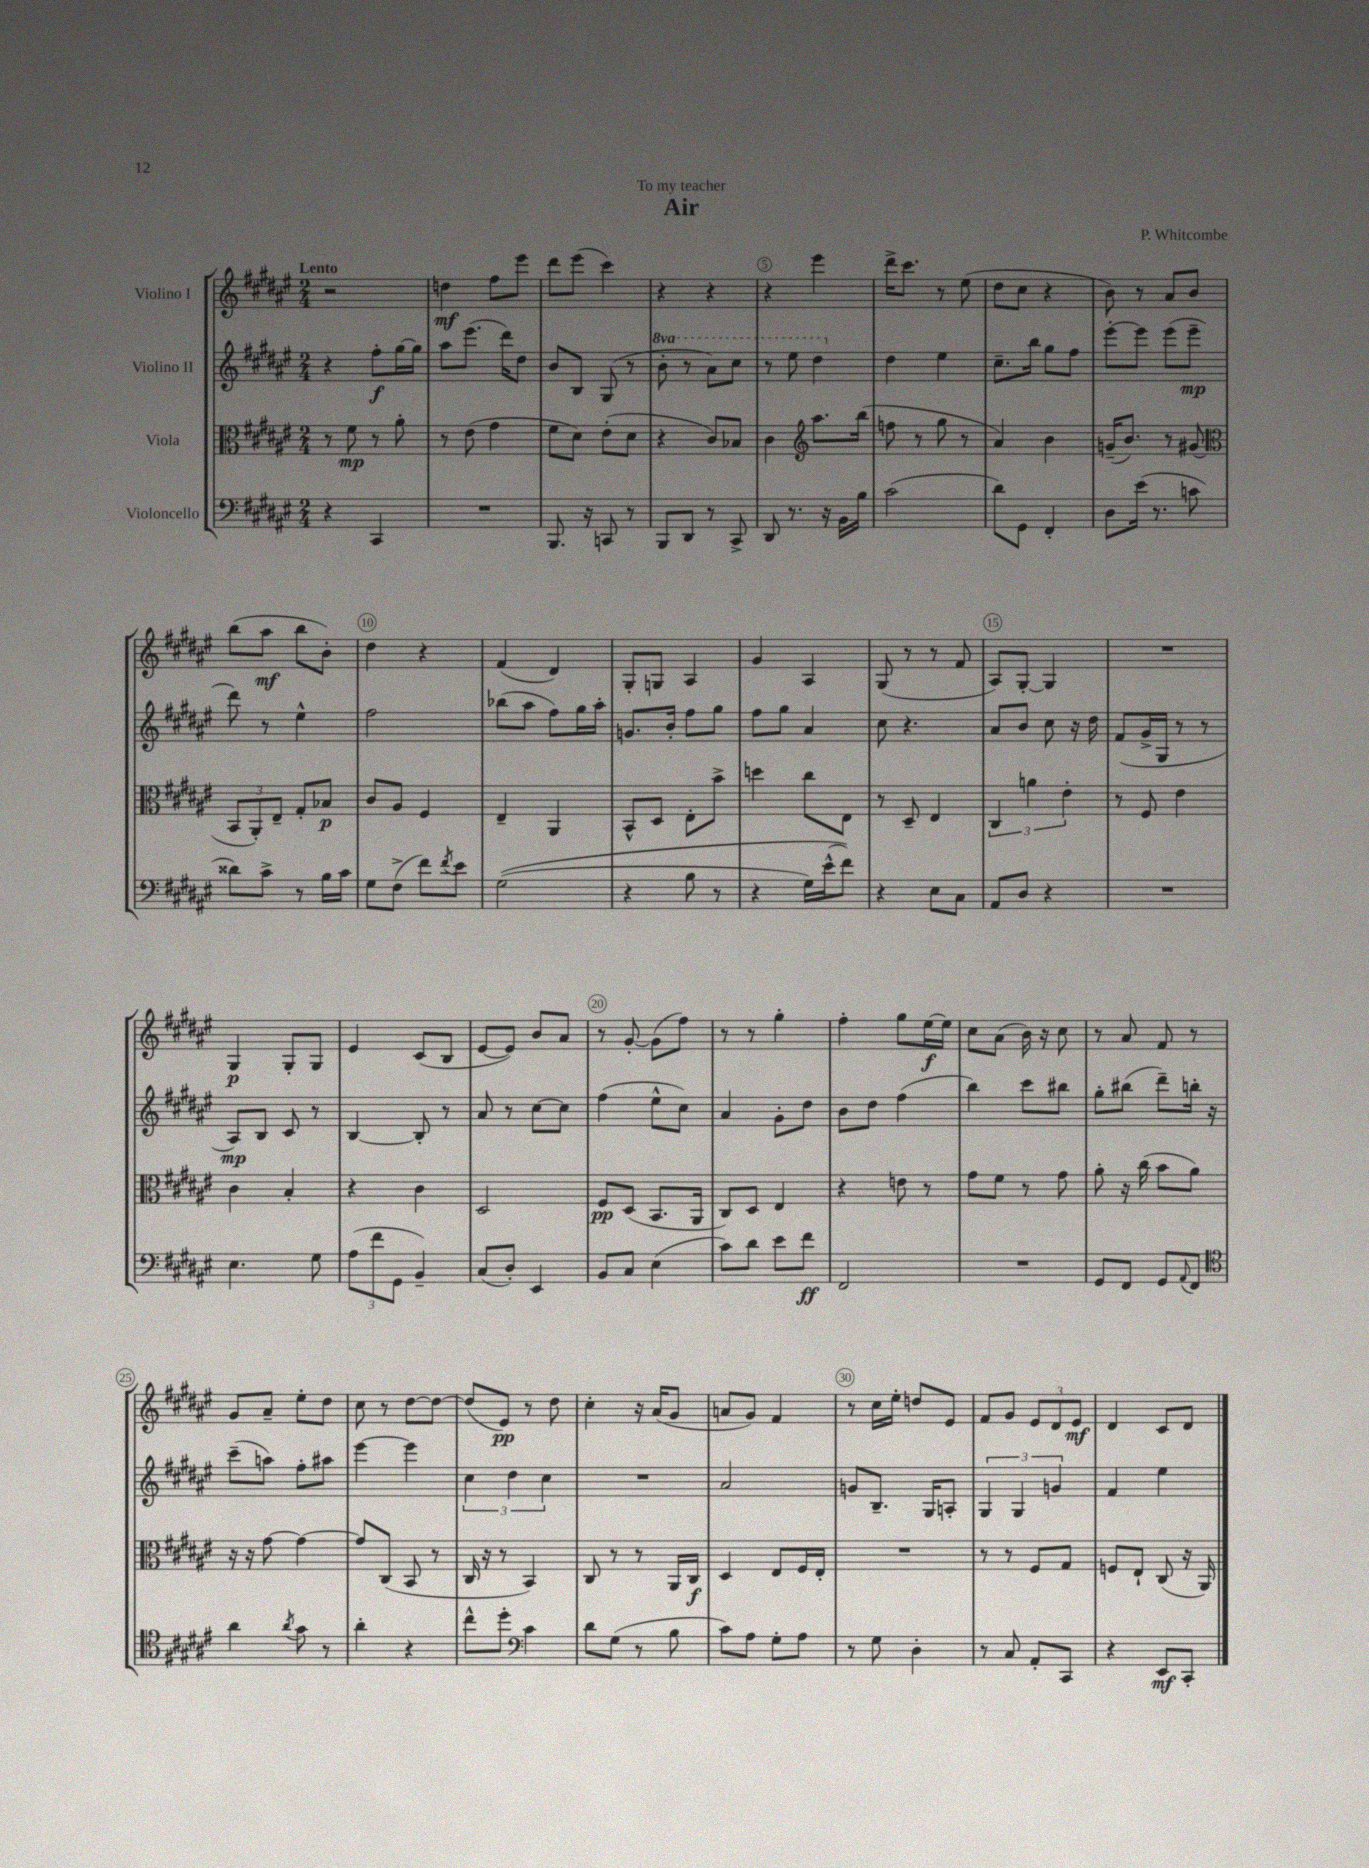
\header { title = "Air" composer = "P. Whitcombe" dedication = "To my teacher" }
<<
\new StaffGroup <<
\new Staff = "s0" \with { instrumentName = "Violino I" } {
    \clef treble \key fis \major \numericTimeSignature \time 2/4 \tempo "Lento"
    r2 |
    d''4\mf fis''8 eis'''8 |
    dis'''8 eis'''8( cis'''4) |
    r4 r4 |
    r4 eis'''4 |
    dis'''16-> cis'''8. r8 eis''8( |
    dis''8 cis''8 r4 |
    b'8) r8 ais'8 b'8 |
    b''8( ais''8\mf b''8 b'8-.) |
    dis''4 r4 |
    fis'4( dis'4) |
    gis8-. g8 ais4 |
    gis'4 ais4 |
    gis8( r8 r8 fis'8 |
    ais8) gis8~-. gis4 |
    R2 |
    gis4\p gis8-. gis8 |
    eis'4 cis'8( b8 |
    eis'8~ eis'8) b'8 ais'8 |
    r8 gis'8~-. gis'8( fis''8) |
    r8 r8 gis''4-. |
    fis''4-. gis''8 eis''16~\f eis''16 |
    cis''8 ais'8( b'16) r16 cis''8 |
    r8 ais'8 fis'8 r8 |
    gis'8 ais'8-- eis''8-. dis''8 |
    cis''8 r8 dis''8~ dis''8~ |
    dis''8( eis'8\pp) r8 dis''8 |
    cis''4-. r16 ais'16( gis'8 |
    a'8 gis'8) fis'4 |
    r8 cis''16 eis''16-. d''8 eis'8 |
    fis'8 gis'8 \tuplet 3/2 { eis'8 dis'8 eis'8\mf } |
    dis'4 cis'8 dis'8 \bar "|." |
}
\new Staff = "s1" \with { instrumentName = "Violino II" } {
    \clef treble \key fis \major \numericTimeSignature \time 2/4 \set Staff.ottavationMarkups = #ottavation-simple-ordinals
    r4 fis''8-.\f gis''16~ gis''16 |
    ais''8 eis'''8.( dis'''16) dis''8 |
    b'8 b8 gis8( r8 |
    \ottava #1 b''8-. r8 ais''8) cis'''8 |
    r8 eis'''8 dis'''4 \ottava #0 |
    dis''4 eis''4 |
    cis''8.-- b''16 gis''8 fis''8 |
    eis'''8~-. eis'''8 eis'''8( eis'''8--\mp |
    dis'''8) r8 eis''4-^ |
    fis''2 |
    bes''8( ais''8 fis''8) gis''16 ais''16-. |
    g'8. b'16-. fis''8 gis''8 |
    fis''8 gis''8 ais'4 |
    cis''8 r4. |
    ais'8 b'8 cis''8 r16 dis''16 |
    fis'8( gis'16-> gis16 r8 r8 |
    ais8\mp) b8 cis'8 r8 |
    b4~ b8-. r8 |
    ais'8 r8 cis''8~ cis''8 |
    fis''4( eis''8-^ cis''8) |
    ais'4 gis'8-. dis''8 |
    b'8 dis''8 fis''4( |
    b''4) cis'''8 bis''8 |
    gis''8-. bis''8( dis'''8--) b''16-. r16 |
    cis'''8--( a''8) fis''8-. ais''8 |
    eis'''4~ eis'''4 |
    \tuplet 3/2 { cis''4 dis''4 cis''4 } |
    R2 |
    ais'2 |
    g'8 b8.-- gis16 a8-. |
    \tuplet 3/2 { gis4 gis4 g'4 } |
    fis'4 eis''4 \bar "|." |
}
\new Staff = "s2" \with { instrumentName = "Viola" } {
    \clef alto \key fis \major \numericTimeSignature \time 2/4
    r8 fis'8\mp r8 ais'8-. |
    r8 eis'8( gis'4 |
    fis'8 dis'8) eis'8-.( dis'8 |
    r4 cis'8) bes8 |
    cis'4 \clef treble ais''8. b''16( |
    f''8 r8 gis''8 r8 |
    ais'4) b'4 |
    g'16--( b'8.) r8 gis'8( |
    \clef alto \tuplet 3/2 { b,8 ais,8-.) eis8-- } gis8-. bes8\p |
    cis'8 ais8 fis4 |
    eis4-- ais,4 |
    b,8-^ dis8 eis8-. b'8-> |
    d''4 cis''8 eis8 |
    r8 dis8-- eis4 |
    \tuplet 3/2 { cis4 a'4 eis'4-. } |
    r8 fis8 eis'4 |
    cis'4 b4-. |
    r4 cis'4 |
    dis2 |
    fis8\pp dis8( b,8. ais,16 |
    cis8) dis8 eis4 |
    r4 e'8 r8 |
    gis'8 fis'8 r8 gis'8 |
    ais'8-. r16 cis''16( b'8 ais'8) |
    r16 r16 gis'8~ gis'4~ |
    gis'8 cis8( b,8 r8 |
    cis16 r16 r8 b,4) |
    cis8 r8 r8 ais,16 cis16\f |
    dis4 eis8 fis16 eis16-. |
    R2 |
    r8 r8 fis8 gis8 |
    f8 eis8-! cis8( r16 ais,16) \bar "|." |
}
\new Staff = "s3" \with { instrumentName = "Violoncello" } {
    \clef bass \key fis \major \numericTimeSignature \time 2/4
    r4 cis,4 |
    R2 |
    b,,8. r16 c,8 r8 |
    b,,8 dis,8 r8 cis,8-> |
    dis,8 r8. r16 b,16 b16 |
    cis'2( |
    dis'8) gis,8 fis,4-. |
    dis8 eis'16( r8. c'8 |
    disis'8) cis'8-> r8 b16 cis'16 |
    gis8 fis8->( fis'8) \acciaccatura { fis'8 } eis'8 |
    gis2(\( |
    r4 b8 r8 |
    r4 gis16) eis'16-^( fis'8)\) |
    r4 eis8 cis8 |
    ais,8 dis8 r4 |
    R2 |
    eis4. gis8 |
    \tuplet 3/2 { ais8( fis'8 gis,8 } b,4--) |
    cis8( dis8-.) eis,4 |
    b,8 cis8 eis4( |
    cis'8) dis'8 eis'8 fis'8\ff |
    fis,2 |
    R2 |
    gis,8 fis,8 gis,8 \appoggiatura { ais,8 } fis,8 |
    \clef tenor ais'4 \acciaccatura { ais'8 } gis'8 r8 |
    ais'4-. r4 |
    cis''8-^ dis''8-. \clef bass cis'4 |
    dis'8 gis8( r8 b8 |
    cis'8) ais8 gis8-. ais8 |
    r8 gis8 dis4-. |
    r8 cis8 ais,8-. cis,8 |
    r4 eis,8\mf cis,8-. \bar "|." |
}
>>
>>
\layout { \context { \Score \override BarNumber.break-visibility = ##(#f #t #t) barNumberVisibility = #(every-nth-bar-number-visible 5) \override BarNumber.stencil = #(make-stencil-circler 0.1 0.3 ly:text-interface::print) } }
